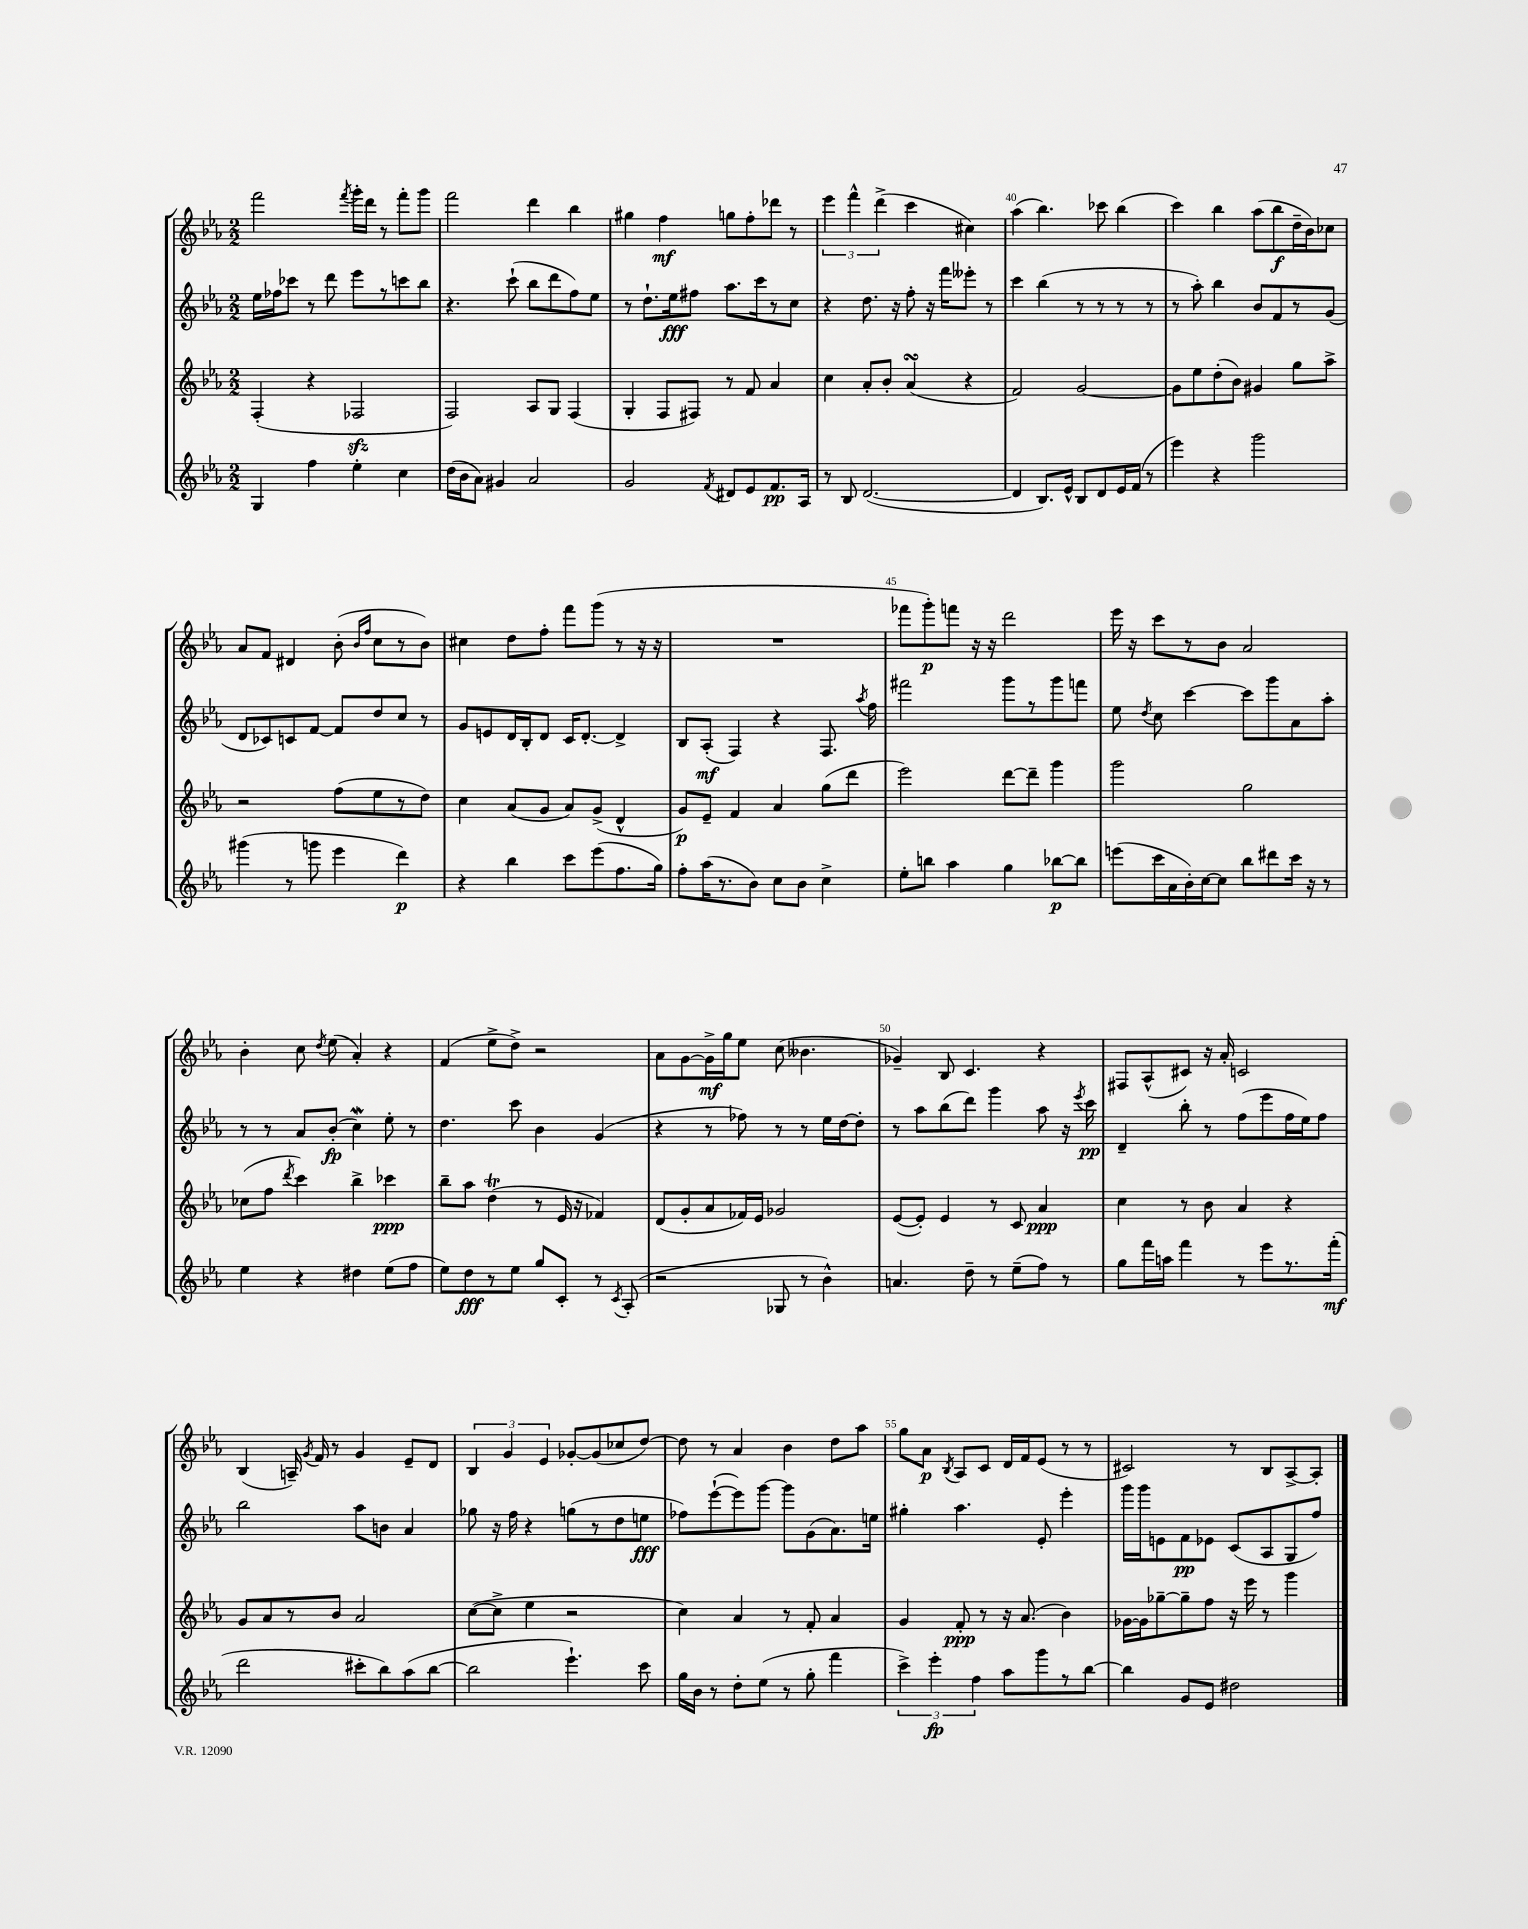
<<
\new StaffGroup <<
\new Staff = "s0" {
    \clef treble \key ees \major \numericTimeSignature \time 2/2
    \autoBeamOff f'''2 \acciaccatura { f'''8 } g'''16[-. d'''16] r8 f'''8[-. g'''8] |
    f'''2 d'''4 bes''4 |
    gis''4 f''4\mf g''8[ f''8-. des'''8] r8 |
    \tuplet 3/2 { ees'''4 f'''4-^ d'''4->( } c'''4 cis''4) |
    aes''4( bes''4.) ces'''8 bes''4( |
    c'''4) bes''4 aes''8[( bes''8\f d''16-- bes'16) ces''8] |
    aes'8[ f'8] dis'4 bes'8-.( \grace { bes'16[ f''16] } c''8[ r8 bes'8]) |
    cis''4 d''8[ f''8]-. f'''8[ g'''8]( r8 r16 r16 |
    R1 |
    fes'''8[ g'''8-.\p) f'''8] r16 r16 d'''2 |
    ees'''16 r16 c'''8[ r8 bes'8] aes'2 |
    bes'4-. c''8 \acciaccatura { d''8 } ees''8( aes'4-.) r4 |
    f'4( ees''8[-> d''8]->) r2 |
    aes'8[ g'8~ g'16->\mf g''16 ees''8] c''8( beses'4. |
    ges'4--) bes8 c'4. r4 |
    fis8[ aes8-^( cis'8]) r16 aes'16-. c'2 |
    bes4( a16--) \acciaccatura { g'8 } f'16 r8 g'4 ees'8[-- d'8] |
    \tuplet 3/2 { bes4 g'4 ees'4 } ges'8[~-. ges'8( ces''8 d''8]~) |
    d''8 r8 aes'4 bes'4 d''8[ aes''8] |
    g''8[ aes'8]\p \acciaccatura { bes8 } aes8[ c'8] d'16[ f'16 ees'8]( r8 r8 |
    cis'2) r8 bes8[ aes8~-> aes8]-. \bar "|." |
}
\new Staff = "s1" {
    \clef treble \key ees \major \numericTimeSignature \time 2/2
    \autoBeamOff ees''16[ fes''16 ces'''8] r8 d'''8 ees'''8[ r8 c'''8 bes''8] |
    r4. c'''8-!( bes''8[ d'''8 f''8) ees''8] |
    r8 d''8.[-! ees''16\fff fis''8] aes''8.[ c'''16 r8 c''8] |
    r4 d''8. r16 f''8-. r16 f'''16[ eeses'''8]-. r8 |
    c'''4 bes''4( r8 r8 r8 r8 |
    r8 aes''8-.) bes''4 bes'8[ f'8 r8 g'8]( |
    d'8[ ces'8) c'8 f'8]~ f'8[ d''8 c''8] r8 |
    g'8[ e'8 d'16 bes16-. d'8] c'16[ d'8.]~-. d'4-> |
    bes8[ aes8]-.\mf( f4) r4 f8. \acciaccatura { aes''8 } f''16 |
    fis'''2 g'''8[ r8 g'''8 f'''8] |
    ees''8 \acciaccatura { d''8 } c''8 c'''4~ c'''8[ g'''8 aes'8 aes''8]-. |
    r8 r8 aes'8[ bes'8]-.\fp( c''4\mordent) ees''8-. r8 |
    d''4. c'''8 bes'4 g'4( |
    r4 r8 fes''8) r8 r8 ees''16[ d''16~ d''8]-. |
    r8 aes''8[ bes''8( d'''8]) g'''4 aes''8 r16 \acciaccatura { ees'''8 } c'''16\pp |
    d'4-- bes''8-. r8 f''8[( ees'''8 f''16 ees''16) f''8] |
    bes''2 aes''8[ b'8] aes'4 |
    ges''8 r16 f''16 r4 g''8[( r8 d''8 e''8]\fff |
    fes''8[) ees'''8~-!( ees'''8) g'''8]~ g'''8[ g'8( aes'8.) e''16] |
    gis''4-. aes''4. ees'8-. ees'''4-. |
    g'''16[ g'''16 e'8 f'8\pp ees'8] c'8[( aes8 g8 f''8]) \bar "|." |
}
\new Staff = "s2" {
    \clef treble \key ees \major \numericTimeSignature \time 2/2
    \autoBeamOff f4-.( r4 fes2\sfz |
    f2) aes8[ g8] f4( |
    g4-. f8[ fis8]) r8 f'8 aes'4 |
    c''4 aes'8[-. bes'8]-. aes'4\turn( r4 |
    f'2) g'2~ |
    g'8[ ees''8 d''8-.( bes'8]) gis'4 g''8[ aes''8]-> |
    r2 f''8[( ees''8 r8 d''8]) |
    c''4 aes'8[( g'8] aes'8[) g'8]->( d'4-^ |
    g'8[\p) ees'8]-- f'4 aes'4 g''8[( d'''8] |
    ees'''2) d'''8[~ d'''8]-- g'''4 |
    g'''2 g''2 |
    ces''8[( f''8] \acciaccatura { d'''8 } c'''4) bes''4-> ces'''4\ppp |
    bes''8[-- aes''8] d''4\trill( r8 ees'16 r16 fes'4) |
    d'8[( g'8-. aes'8 fes'16) ees'16] ges'2 |
    ees'8[~( ees'8]-.) ees'4 r8 c'8 aes'4\ppp |
    c''4 r8 bes'8 aes'4 r4 |
    g'8[ aes'8 r8 bes'8] aes'2 |
    c''8[~( c''8]-> ees''4 r2 |
    c''4) aes'4 r8 f'8-. aes'4 |
    g'4 f'8-.\ppp r8 r16 aes'8.( bes'4) |
    ges'16[~ ges'16 ges''8~-- ges''8-- f''8] r16 ees'''16 r8 g'''4 \bar "|." |
}
\new Staff = "s3" {
    \clef treble \key ees \major \numericTimeSignature \time 2/2
    \autoBeamOff g4 f''4 ees''4-. c''4 |
    d''16[( bes'16 aes'8]) gis'4 aes'2 |
    g'2 \acciaccatura { f'8 } dis'8[ ees'8 f'8.\pp aes16] |
    r8 bes8 d'2.~( |
    d'4 bes8.[) ees'16]-^ bes8[ d'8 ees'16 f'16]( r8 |
    ees'''4) r4 g'''2 |
    gis'''4( r8 g'''8 ees'''4 d'''4\p) |
    r4 bes''4 c'''8[ ees'''8( f''8. g''16]) |
    f''8[-. aes''16( r8. bes'8]) c''8[ bes'8] c''4-> |
    ees''8[-. b''8] aes''4 g''4 bes''8[~\p bes''8] |
    e'''8[( c'''16 aes'16 bes'16-.) c''16~ c''8] bes''8[ dis'''8 c'''16] r16 r8 |
    ees''4 r4 dis''4 ees''8[( f''8] |
    ees''8[) d''8\fff r8 ees''8] g''8[ c'8]-. r8 \acciaccatura { c'8 } aes8-.( |
    r2 ges8 r8 bes'4-^) |
    a'4. d''8-- r8 ees''8[--( f''8]) r8 |
    g''8[ f'''16 a''16] f'''4 r8 ees'''8[ r8. f'''16]-.\mf( |
    d'''2 cis'''8[-. bes''8) aes''8( bes''8]~ |
    bes''2 ees'''4.-!) c'''8 |
    g''16[ bes'16] r8 d''8[-. ees''8]( r8 g''8-. f'''4 |
    \tuplet 3/2 { c'''4->) ees'''4-.\fp f''4 } aes''8[ g'''8 r8 bes''8]~ |
    bes''4 g'8[ ees'8] dis''2 \bar "|." |
}
>>
>>
\layout { \context { \Score currentBarNumber = #36 \override BarNumber.break-visibility = ##(#f #t #t) barNumberVisibility = #(every-nth-bar-number-visible 5) } }
